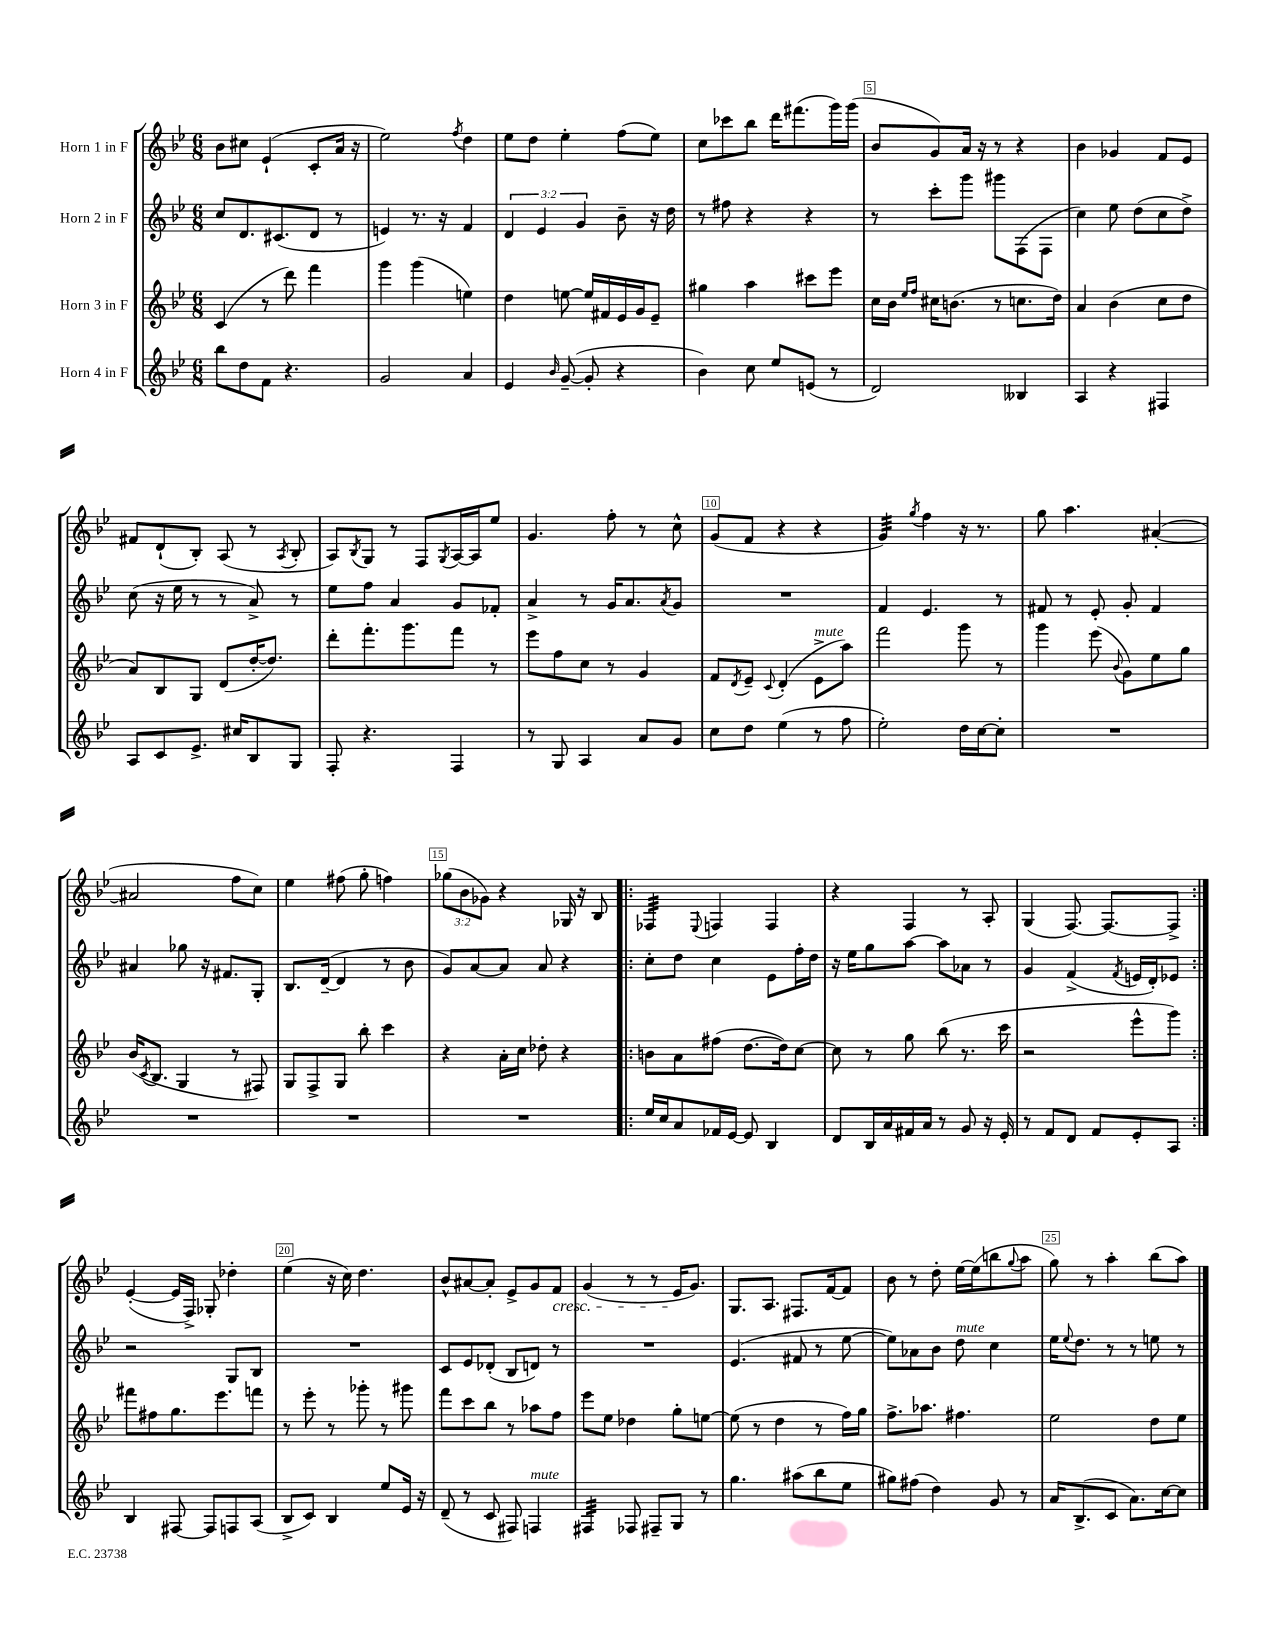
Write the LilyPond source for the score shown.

<<
\new StaffGroup <<
\new Staff = "s0" \with { instrumentName = "Horn 1 in F" } {
    \clef treble \key bes \major \numericTimeSignature \time 6/8 \override Staff.TupletNumber.text = #tuplet-number::calc-fraction-text
    bes'8 cis''8 ees'4-!( c'8-. a'16 r16 |
    ees''2) \acciaccatura { f''8 } d''4 |
    ees''8 d''8 ees''4-. f''8( ees''8) |
    c''8 ces'''8 bes''8 d'''16 fis'''8.( g'''16) g'''16( |
    bes'8 g'8) a'16 r16 r8 r4 |
    bes'4 ges'4 f'8 ees'8 |
    fis'8 d'8-!( bes8-.) a8( r8 \acciaccatura { a8 } bes8-. |
    a8) \acciaccatura { bes8 } g8 r8 f8 \acciaccatura { g8 } a16~ a16 ees''8 |
    g'4. f''8-. r8 c''8-^ |
    g'8( f'8 r4 r4 |
    g'4:32) \acciaccatura { g''8 } f''4 r16 r8. |
    g''8 a''4. ais'4~-.( |
    ais'2 f''8 c''8) |
    ees''4 fis''8( g''8-. f''4) |
    \tuplet 3/2 { ges''8( bes'8 ges'8) } r4 ges16 r16 bes8 |
    \repeat volta 2 { fes4:32 \appoggiatura { ees8 } f4 f4 |
    r4 f4 r8 a8-. |
    g4( f8.~) f8.~ f8-> | }
    ees'4~-.( ees'16 f16->) ges8-. des''4-. |
    ees''4( r16 c''16) d''4. |
    bes'8-^ ais'8~ ais'8-. ees'8-> g'8 f'8\cresc |
    g'4( r8 r8 ees'16\! g'8.) |
    g8. a8. fis8. f'16~ f'8 |
    bes'8 r8 d''8-. ees''16~ ees''16( b''8 \appoggiatura { g''8 } a''8 |
    g''8) r8 a''4-. bes''8( a''8) \bar "|." |
}
\new Staff = "s1" \with { instrumentName = "Horn 2 in F" } {
    \clef treble \key bes \major \numericTimeSignature \time 6/8 \override Staff.TupletNumber.text = #tuplet-number::calc-fraction-text
    c''8 d'8. cis'8.( d'8 r8 |
    e'4) r8. r16 f'4 |
    \tuplet 3/2 { d'4 ees'4 g'4 } bes'8-- r16 d''16 |
    r8 fis''8 r4 r4 |
    r8 c'''8-. g'''8 gis'''8 f8( f8 |
    c''4) ees''8 d''8( c''8 d''8->) |
    c''8( r16 ees''16 r8 r8 a'8->) r8 |
    ees''8 f''8 a'4 g'8 fes'8-. |
    a'4-> r8 g'16 a'8. \acciaccatura { a'8 } g'8 |
    R2. |
    f'4 ees'4. r8 |
    fis'8 r8 ees'8-. g'8-. fis'4 |
    ais'4 ges''8 r16 fis'8. g8-. |
    bes8. d'16~--( d'4 r8 bes'8 |
    g'8) a'8~ a'8 a'8 r4 |
    \repeat volta 2 { c''8-. d''8 c''4 ees'8 f''16-. d''16 |
    r16 ees''16 g''8 a''8~ a''8 aes'8 r8 |
    g'4 f'4->( \acciaccatura { f'8 } e'16 d'16-.) ees'8 | }
    r2 g8 bes8 |
    R2. |
    c'8 ees'8 des'8-.( bes8 d'8) r8 |
    R2. |
    ees'4.( fis'8 r8 ees''8~ |
    ees''8) aes'8 bes'8 d''8^\markup { \italic "mute" } c''4 |
    ees''16 \appoggiatura { ees''8 } d''8. r8 r8 e''8 r8 \bar "|." |
}
\new Staff = "s2" \with { instrumentName = "Horn 3 in F" } {
    \clef treble \key bes \major \numericTimeSignature \time 6/8
    c'4( r8 d'''8) f'''4 |
    g'''4 g'''4( e''4) |
    d''4 e''8~ e''16 fis'16 ees'16 g'16 ees'8-- |
    gis''4 a''4 cis'''8 ees'''8 |
    c''16 bes'16 \grace { ees''16 f''16 } cis''16 b'8.( r8 c''8. d''16) |
    a'4 bes'4( c''8 d''8 |
    a'8) bes8 g8 d'8( d''16~-. d''8.) |
    d'''8-. f'''8.-. g'''8. f'''8 r8 |
    ees'''8 f''8 c''8 r8 g'4 |
    f'8 \acciaccatura { d'8 } ees'8-- \appoggiatura { c'8 } d'4-.( ees'8->^\markup { \italic "mute" } a''8) |
    f'''2 g'''8 r8 |
    g'''4 ees'''8( \appoggiatura { bes'8 } g'8) ees''8 g''8 |
    bes'16( \acciaccatura { c'8 } bes8. g4 r8 fis8) |
    g8 f8-> g8 bes''8-. c'''4 |
    r4 a'16-. c''16 des''8-. r4 |
    \repeat volta 2 { b'8 a'8 fis''8( d''8.~ d''16) c''8~ |
    c''8 r8 g''8 bes''8( r8. c'''16 |
    r2 ees'''8-^ g'''8) | }
    fis'''8 fis''8 g''8. ees'''8. f'''8 |
    r8 ees'''8-. r8 ges'''8-. r8 gis'''8 |
    f'''8 c'''8 bes''8 r8 aes''8 f''8 |
    ees'''8 ees''8 des''4 g''8-. e''8~ |
    e''8( r8 d''4 r8 f''16) g''16 |
    f''8.-> aes''8. fis''4. |
    ees''2 d''8 ees''8 \bar "|." |
}
\new Staff = "s3" \with { instrumentName = "Horn 4 in F" } {
    \clef treble \key bes \major \numericTimeSignature \time 6/8
    bes''8 d''8 f'8 r4. |
    g'2 a'4 |
    ees'4 \grace { bes'16 } g'8~--( g'8-. r4 |
    bes'4) c''8 ees''8 e'8( r8 |
    d'2) beses4 |
    a4 r4 fis4 |
    a8 c'8 ees'8.-> cis''16 bes8 g8 |
    f8-. r4. f4 |
    r8 g8 a4 a'8 g'8 |
    c''8 d''8 ees''4( r8 f''8 |
    ees''2-.) d''16 c''16~ c''8-. |
    R2. |
    R2. |
    R2. |
    R2. |
    \repeat volta 2 { ees''16 c''16 a'8 fes'16 ees'16~ ees'8 bes4 |
    d'8 bes16 a'16 fis'16 a'16 r8 g'8 r16 ees'16-. |
    r8 f'8 d'8 f'8 ees'8-. a8 | }
    bes4 fis8~ fis8 f8 a8( |
    bes8-> c'8) bes4 ees''8 ees'16 r16 |
    d'8--( r8 c'8 fis8) f4^\markup { \italic "mute" } |
    fis4:32 fes8 fis8-- g8 r8 |
    g''4. ais''8( bes''8 ees''8 |
    gis''8) fis''8( d''4) g'8 r8 |
    a'16 bes8.->( c'8 a'8.) c''16~ c''8 \bar "|." |
}
>>
>>
\layout { \context { \Score \override BarNumber.break-visibility = ##(#f #t #t) barNumberVisibility = #(every-nth-bar-number-visible 5) \override BarNumber.stencil = #(make-stencil-boxer 0.1 0.3 ly:text-interface::print) } }
